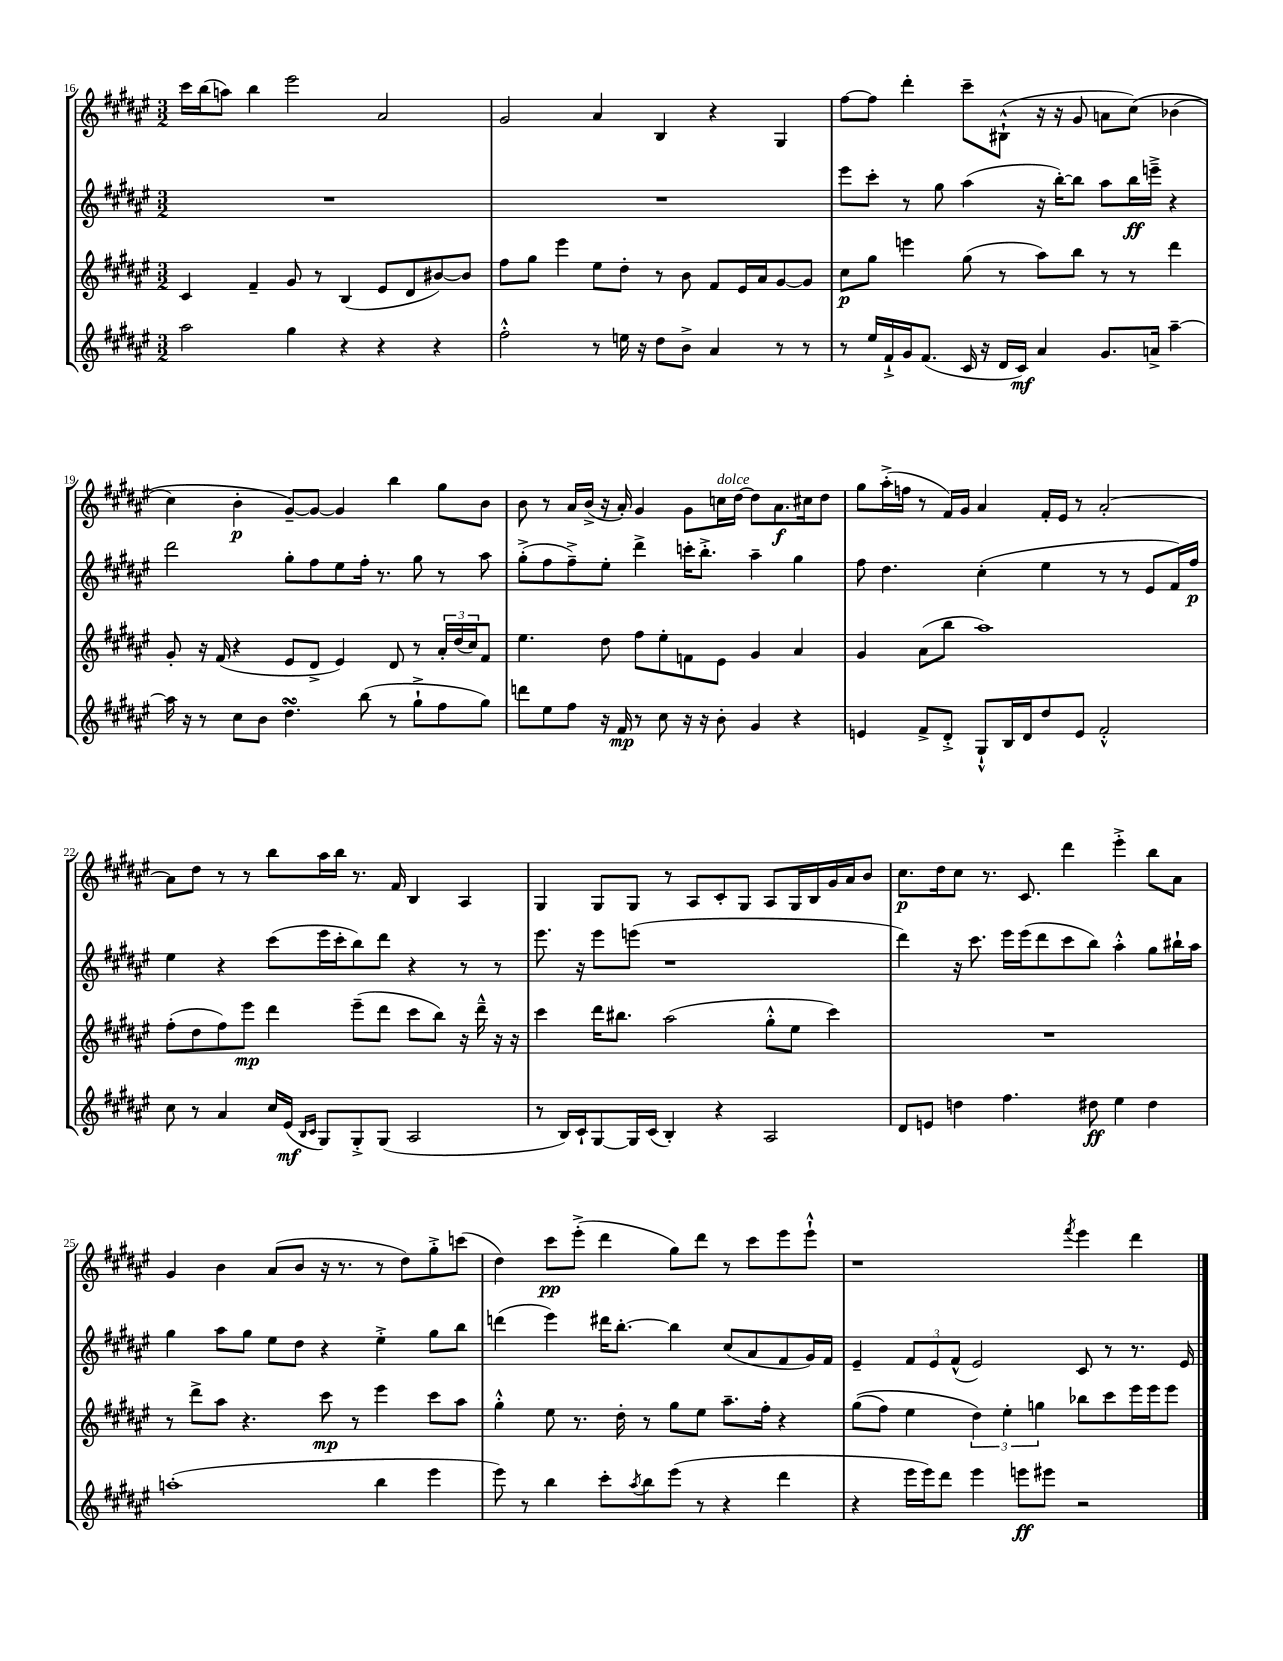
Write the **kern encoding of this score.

**kern	**dynam	**kern	**dynam	**kern	**dynam	**kern	**dynam
*part4	*part4	*part3	*part3	*part2	*part2	*part1	*part1
*staff4	*staff4	*staff3	*staff3	*staff2	*staff2	*staff1	*staff1
*clefG2	*	*clefG2	*	*clefG2	*	*clefG2	*
*k[f#c#g#d#a#e#]	*	*k[f#c#g#d#a#e#]	*	*k[f#c#g#d#a#e#]	*	*k[f#c#g#d#a#e#]	*
*M3/2	*	*M3/2	*	*M3/2	*	*M3/2	*
=16	=16	=16	=16	=16	=16	=16	=16
2aa#\	.	4c#/	.	1.r	.	16ccc#\LL	.
.	.	.	.	.	.	(16bb\J	.
.	.	.	.	.	.	8aan\J)	.
.	.	4f#~/	.	.	.	4bb\	.
4gg#\	.	8g#/	.	.	.	2eee#\	.
.	.	8r	.	.	.	.	.
4r	.	(4B/	.	.	.	.	.
4r	.	8e#/L	.	.	.	2a#/	.
.	.	8d#/	.	.	.	.	.
4r	.	[8b#X/)	.	.	.	.	.
.	.	8b#/J]	.	.	.	.	.
=17	=17	=17	=17	=17	=17	=17	=17
2ff#'^^\	.	8ff#\L	.	1.r	.	2g#/	.
.	.	8gg#\J	.	.	.	.	.
.	.	4eee#\	.	.	.	.	.
8r	.	8ee#\L	.	.	.	4a#/	.
16een\	.	8dd#'\J	.	.	.	.	.
16r	.	.	.	.	.	.	.
8dd#\L	.	8r	.	.	.	4B/	.
8b^\J	.	8b\	.	.	.	.	.
4a#/	.	8f#/L	.	.	.	4r	.
.	.	16e#/L	.	.	.	.	.
.	.	16a#/J	.	.	.	.	.
8r	.	[8g#/	.	.	.	4G#/	.
8r	.	8g#/J]	.	.	.	.	.
=18	=18	=18	=18	=18	=18	=18	=18
8r	.	8cc#\L	p	8eee#\L	.	[8ff#\L	.
16ee#/LL	.	8gg#\J	.	8ccc#'\J	.	8ff#\J]	.
16f#`^/	.	.	.	.	.	.	.
16g#/J	.	4eeen\	.	8r	.	4ddd#'\	.
(8.f#/J	.	.	.	.	.	.	.
.	.	.	.	8gg#\	.	.	.
16c#/	.	(8gg#\	.	(4aa#\	.	8ccc#~\L	.
16r	.	.	.	.	.	.	.
16d#/LL	.	8r	.	.	.	(8B#X`^^\J	.
16c#/JJ)	mf	.	.	.	.	.	.
4a#/	.	8aa#\L)	.	16r	.	16r	.
.	.	.	.	[16bb'\KL)	.	16r	.
.	.	8bb\J	.	8bb\J]	.	8g#/	.
8.g#/L	.	8r	.	8aa#\L	.	8an\L	.
.	.	8r	.	16bb\L	ff	(8cc#\J)	.
16an^/Jk	.	.	.	16eeen~^\JJ	.	.	.
[4aa#~\	.	4ddd#\	.	4r	.	(4b-X\	.
!!LO:LB:g=z
=19	=19	=19	=19	=19	=19	=19	=19
16aa#\]	.	8g#'/	.	2ddd#\	.	4cc#\)	.
16r	.	.	.	.	.	.	.
8r	.	16r	.	.	.	.	.
.	.	(16f#/	.	.	.	.	.
8cc#\L	.	4r	.	.	.	4b'\	p
8b\J	.	.	.	.	.	.	.
4.dd#sSSS\	.	8e#/L	.	8gg#'\L	.	[8g#~/L)	.
.	.	8d#^/J	.	8ff#\	.	8g#/J_	.
.	.	4e#/)	.	8ee#\	.	4g#/]	.
(8bb\	.	.	.	16ff#'\Jk	.	.	.
.	.	.	.	8.r	.	.	.
8r	.	8d#/	.	.	.	4bb\	.
8gg#`^\L	.	8r	.	8gg#\	.	.	.
8ff#\	.	24a#'/LL	.	8r	.	8gg#\L	.
.	.	(24dd#/	.	.	.	.	.
.	.	24cc#/J)	.	.	.	.	.
8gg#\J)	.	8f#/J	.	8aa#\	.	8b\J	.
=20	=20	=20	=20	=20	=20	=20	=20
8dddn\L	.	4.ee#\	.	(8gg#'^\L	.	8b\	.
8ee#\	.	.	.	8ff#\	.	8r	.
8ff#\J	.	.	.	8ff#~^\)	.	16a#/LL	.
.	.	.	.	.	.	(16b^/JJ	.
16r	.	8dd#\	.	8ee#'\J	.	16r	.
16f#/	mp	.	.	.	.	16a#'/)	.
8r	.	8ff#\L	.	4ddd#^\	.	4g#/	.
8cc#\	.	8ee#'\	.	.	.	.	.
16r	.	8fn\	.	16cccn'\KL	.	8g#\L	.
16r	.	.	.	8.bb'^\J	.	.	.
!	!	!	!	!	!	!LO:TX:a:i:t=dolce	!
8b'\	.	8e#\J	.	.	.	16ccn\L	.
.	.	.	.	.	.	[16dd#\JJ	.
4g#/	.	4g#/	.	4aa#~\	.	8dd#\L]	.
.	.	.	.	.	.	8.a#\	f
4r	.	4a#/	.	4gg#\	.	.	.
.	.	.	.	.	.	16cc#X\k	.
.	.	.	.	.	.	8dd#\J	.
=21	=21	=21	=21	=21	=21	=21	=21
4en/	.	4g#/	.	8ff#\	.	8gg#\L	.
.	.	.	.	4.dd#\	.	(16aa#'^\L	.
.	.	.	.	.	.	16ffn\JJ	.
8f#^/L	.	(8a#\L	.	.	.	8r	.
8d#'^/J	.	8bb\J	.	.	.	16f#/LL)	.
.	.	.	.	.	.	16g#/JJ	.
8G#`^^/L	.	1aa#)	.	(4cc#'\	.	4a#/	.
16B/L	.	.	.	.	.	.	.
16d#/J	.	.	.	.	.	.	.
8dd#/	.	.	.	4ee#\	.	16f#'/LL	.
.	.	.	.	.	.	16e#/JJ	.
8e/J	.	.	.	.	.	8r	.
2f#'^^/	.	.	.	8r	.	[2a#'/	.
.	.	.	.	8r	.	.	.
.	.	.	.	8e#/L	.	.	.
.	.	.	.	16f#/L)	.	.	.
.	.	.	.	16ff#/JJ	p	.	.
!!LO:LB:g=z
=22	=22	=22	=22	=22	=22	=22	=22
8cc#\	.	(8ff#'\L	.	4ee#\	.	8a#\L]	.
8r	.	8dd#\	.	.	.	8dd#\J	.
4a#/	.	8ff#\)	.	4r	.	8r	.
.	.	8eee#\J	mp	.	.	8r	.
16cc#/LL	.	4ddd#\	.	(8ccc#\L	.	8bb\L	.
(16e#/JJ	mf	.	.	.	.	.	.
16qqB/LL	.	.	.	.	.	.	.
16qqc#/JJ	.	.	.	.	.	.	.
8G#/L)	.	.	.	16eee#\L	.	16aa#\L	.
.	.	.	.	16ccc#'\J	.	16bb\JJ	.
8G#'^/	.	(8eee#~\L	.	8bb\)	.	8.r	.
(8G#/J	.	8ddd#\J	.	8ddd#\J	.	.	.
.	.	.	.	.	.	16f#/	.
2A#/	.	8ccc#\L	.	4r	.	4B/	.
.	.	8bb\J)	.	.	.	.	.
.	.	16r	.	8r	.	4A#/	.
.	.	16ddd#~^^\	.	.	.	.	.
.	.	16r	.	8r	.	.	.
.	.	16r	.	.	.	.	.
=23	=23	=23	=23	=23	=23	=23	=23
8r	.	4ccc#\	.	8.eee#\	.	4G#/	.
16B/LL)	.	.	.	.	.	.	.
16c#`/J	.	.	.	16r	.	.	.
[8G#/	.	16ddd#\KL	.	8eee#\L	.	8G#/L	.
.	.	8.bb#X\J	.	.	.	.	.
16G#/L]	.	.	.	(8eeen\J	.	8G#/J	.
(16c#/JJ	.	.	.	.	.	.	.
4B'/)	.	(2aa#\	.	1r	.	8r	.
.	.	.	.	.	.	8A#/L	.
4r	.	.	.	.	.	8c#'/	.
.	.	.	.	.	.	8G#/J	.
2A#/	.	8gg#'^^\L	.	.	.	8A#/L	.
.	.	8ee#\J	.	.	.	16G#/L	.
.	.	.	.	.	.	16B/	.
.	.	4ccc#\)	.	.	.	16g#/	.
.	.	.	.	.	.	16a#/J	.
.	.	.	.	.	.	8b/J	.
=24	=24	=24	=24	=24	=24	=24	=24
8d#/L	.	1.r	.	4ddd#\)	.	8.cc#\L	p
8en/J	.	.	.	.	.	.	.
.	.	.	.	.	.	16dd#\k	.
4ddn\	.	.	.	16r	.	8cc#\J	.
.	.	.	.	8.ccc#\	.	.	.
.	.	.	.	.	.	8.r	.
4.ff#\	.	.	.	16eee#\LL	.	.	.
.	.	.	.	(16eee#\J	.	8.c#/	.
.	.	.	.	8ddd#\	.	.	.
.	.	.	.	8ccc#\	.	4ddd#\	.
8dd#X\	ff	.	.	8bb\J)	.	.	.
4ee#\	.	.	.	4aa#'^^\	.	4eee#'^\	.
4dd#\	.	.	.	8gg#\L	.	8bb\L	.
.	.	.	.	16bb#X`\L	.	8a#\J	.
.	.	.	.	16aa#\JJ	.	.	.
!!LO:LB:g=z
=25	=25	=25	=25	=25	=25	=25	=25
(1aan'	.	8r	.	4gg#\	.	4g#/	.
.	.	8ddd#^\L	.	.	.	.	.
.	.	8aa#\J	.	8aa#\L	.	4b\	.
.	.	4.r	.	8gg#\J	.	.	.
.	.	.	.	8ee#\L	.	(8a#/L	.
.	.	.	.	8dd#\J	.	8b/J	.
.	.	8ccc#\	mp	4r	.	16r	.
.	.	.	.	.	.	8.r	.
.	.	8r	.	.	.	.	.
4bb\	.	4eee#\	.	4ee#'^\	.	8r	.
.	.	.	.	.	.	8dd#\L)	.
4eee#\	.	8ccc#\L	.	8gg#\L	.	8gg#'^\	.
.	.	8aa#\J	.	8bb\J	.	(8cccn\J	.
=26	=26	=26	=26	=26	=26	=26	=26
8eee#\)	.	4gg#'^^\	.	(4dddn\	.	4dd#\)	.
8r	.	.	.	.	.	.	.
4bb\	.	8ee#\	.	4eee#\)	.	8ccc#\L	pp
.	.	8.r	.	.	.	(8eee#'^\J	.
8ccc#'\L	.	.	.	16ddd#X\KL	.	4ddd#\	.
.	.	16dd#'\	.	[8.bb'\J	.	.	.
8qaa#/	.	.	.	.	.	.	.
8bb\	.	8r	.	.	.	.	.
(8eee#\J	.	8gg#\L	.	4bb\]	.	8gg#\L)	.
8r	.	8ee#\J	.	.	.	8ddd#\J	.
4r	.	8.aa#~\L	.	(8cc#/L	.	8r	.
.	.	.	.	8a#/	.	8ccc#\L	.
.	.	16ff#'\Jk	.	.	.	.	.
4ddd#\	.	4r	.	8f#/	.	8eee#\	.
.	.	.	.	16g#/L)	.	8eee#`^^\J	.
.	.	.	.	16f#/JJ	.	.	.
=27	=27	=27	=27	=27	=27	=27	=27
4r	.	((8gg#\L	.	4e#~/	.	1r	.
.	.	8ff#\J)	.	.	.	.	.
16eee#\LL	.	4ee#\	.	12f#/L	.	.	.
16eee#\J)	.	.	.	.	.	.	.
.	.	.	.	12e#/	.	.	.
8ddd#\J	.	.	.	.	.	.	.
.	.	.	.	(12f#^^/J	.	.	.
4eee#\	.	6dd#\)	.	2e#/)	.	.	.
.	.	6ee#'\	.	.	.	.	.
8eeen\L	ff	.	.	.	.	.	.
.	.	6ggn\	.	.	.	.	.
8eee#X\J	.	.	.	.	.	.	.
.	.	.	.	.	.	8qfff#/	.
2r	.	8bb-X\L	.	8c#/	.	4eee#\	.
.	.	8ccc#\	.	8r	.	.	.
.	.	16eee#\L	.	8.r	.	4ddd#\	.
.	.	16eee#\J	.	.	.	.	.
.	.	8eee#\J	.	.	.	.	.
.	.	.	.	16e#/	.	.	.
==	==	==	==	==	==	==	==
*-	*-	*-	*-	*-	*-	*-	*-
